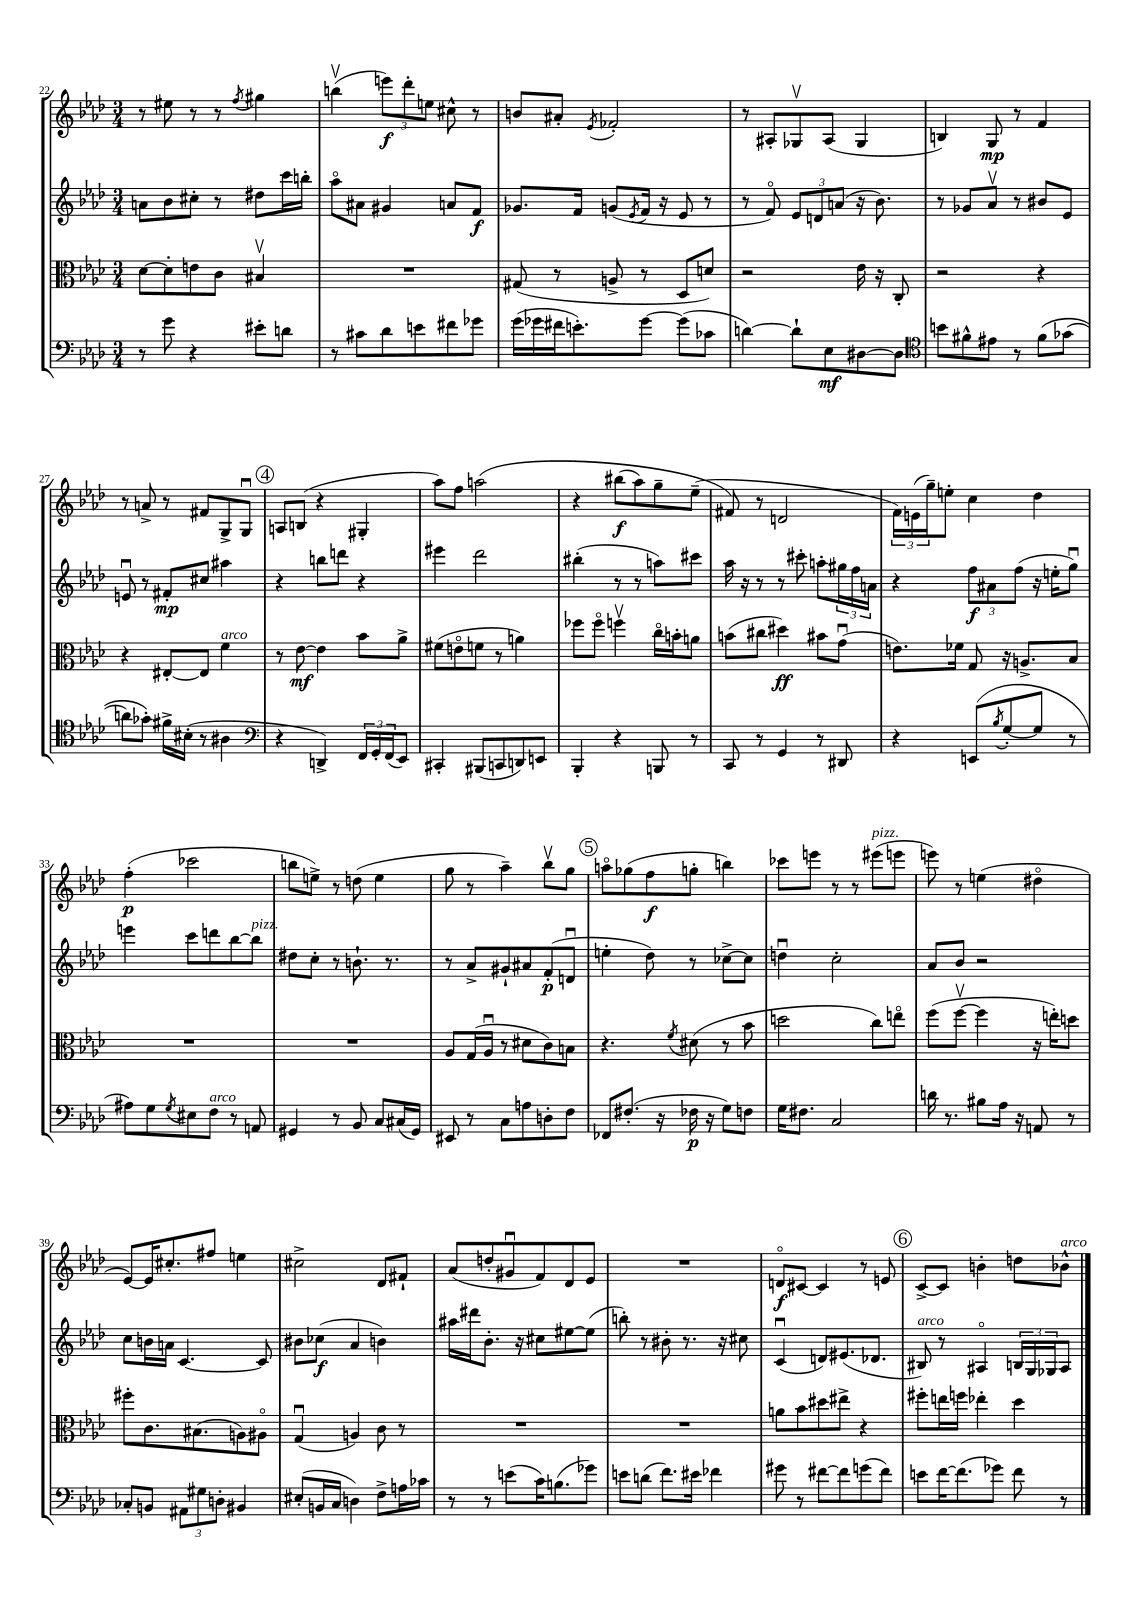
<<
\new StaffGroup <<
\new Staff = "s0" {
    \clef treble \key aes \major \numericTimeSignature \time 3/4
    r8 eis''8 r8 r8 \acciaccatura { f''8 } gis''4 |
    b''4\upbow( \tuplet 3/2 { e'''8\f) des'''8-. e''8 } cis''8-^ r8 |
    b'8 ais'8-. \acciaccatura { ees'8 } fes'2-. |
    r8 ais8-. ges8\upbow ais8( ges4 |
    b4) g8\mp r8 f'4 |
    r8 a'8-> r8 fis'8 g8-> g8\downbow |
    \mark \markup { \circle "4" } a8 b8( r4 gis4-. |
    aes''8) f''8 a''2\( |
    r4 bis''8\f( aes''8) g''8-- ees''8--( |
    fis'8\) r8 d'2 |
    \tuplet 3/2 { f'16) e'16( g''16--) } e''8-. c''4 des''4 |
    f''4-.\p( ces'''2 |
    b''8 e''8->) r8 d''8( e''4 |
    g''8 r8 aes''4--) bes''8\upbow g''8 |
    \mark \markup { \circle "5" } a''8\flageolet ges''8( f''8\f g''8-. b''4) |
    ces'''8 e'''8 r8 r8 eis'''8^\markup { \italic "pizz." }( e'''8 |
    e'''8) r8 e''4( dis''4\flageolet |
    ees'8~) ees'16 cis''8.-. fis''8 e''4 |
    cis''2-> des'8 fis'8-! |
    aes'8( d''8-. gis'8\downbow f'8) des'8 ees'8 |
    R2. |
    d'8\flageolet\f cis'8~ cis'4 r8 e'8 |
    \mark \markup { \circle "6" } c'8~-> c'8 b'4-. d''8 bes'8-^^\markup { \italic "arco" } \bar "|." |
}
\new Staff = "s1" {
    \clef treble \key aes \major \numericTimeSignature \time 3/4
    a'8 bes'8 cis''8-. r8 dis''8 c'''16 b''16-. |
    aes''8\flageolet ais'8 gis'4 a'8 f'8\f |
    ges'8. f'16 g'8( \acciaccatura { ees'8 } f'16 r16 ees'8 r8 |
    r8 f'8\flageolet) \tuplet 3/2 { ees'8 d'8 a'8( } r16 bes'8.) |
    r8 ges'8 aes'8\upbow r8 bis'8 ees'8 |
    e'8\downbow r8 fis'8-.\mp cis''8 ais''4 |
    \mark \markup { \circle "4" } r4 b''8 d'''8 r4 |
    eis'''4 des'''2 |
    bis''4-.( r8 r8 a''8) cis'''8 |
    aes''16 r16 r8 r8 cis'''8-. a''8-. \tuplet 3/2 { gis''16 f''16 a'16 } |
    r4 \tuplet 3/2 { f''8\f ais'8 f''8( } r16 e''16-. g''8\downbow) |
    e'''4 c'''8 d'''8 bes''8~ bes''8^\markup { \italic "pizz." } |
    dis''8 c''8-. r8 b'8.-! r8. |
    r8 aes'8-> gis'8-! ais'8 f'8-.\p( d'8\downbow |
    \mark \markup { \circle "5" } e''4-. des''8) r8 ces''8~-> ces''8 |
    d''4\downbow c''2-. |
    aes'8 bes'8 r2 |
    c''8 b'16 a'16 c'4.~ c'8 |
    bis'8 ces''8\f( aes'4 b'4) |
    ais''16 dis'''16 bes'8.-. r16 cis''8 eis''8~ eis''8( |
    b''8-.) r8 bis'8-. r8. r16 cis''8 |
    c'4\downbow( d'8) eis'8.( des'8. |
    \mark \markup { \circle "6" } bis8^\markup { \italic "arco" }) r8 ais4\flageolet \tuplet 3/2 { b16 g16 ges16 } ais8 \bar "|." |
}
\new Staff = "s2" {
    \clef alto \key aes \major \numericTimeSignature \time 3/4
    des'8~ des'8-. e'8 c'8 bis4\upbow |
    R2. |
    gis8( r8 a8-> r8 des8 d'8) |
    r2 ees'16 r16 c8-. |
    r2 r4 |
    r4 eis8~-. eis8 f'4^\markup { \italic "arco" } |
    \mark \markup { \circle "4" } r8 ees'8~\mf ees'4 bes'8 aes'8-> |
    fis'8( e'8\flageolet f'8 r8 a'4) |
    fes''8 fes''8\flageolet f''4\upbow c''16\flageolet b'16-. a'8 |
    b'8( cis''8 dis''4\ff) bis'8 g'8\downbow( |
    e'8.) fes'16 g8 r16 a8.-> bes8 |
    R2. |
    R2. |
    aes8 g16( aes16\downbow r8 dis'8 c'8) b8 |
    \mark \markup { \circle "5" } r4. \acciaccatura { f'8 } dis'8( r8 bes'8 |
    d''2 c''8) e''8\flageolet |
    f''8( f''8~\upbow f''4 r16 e''16-.) d''8 |
    fis''8-. c'8. bis8.( a8) ais8\flageolet |
    g4\downbow( a4) c'8 r8 |
    R2. |
    R2. |
    a'8 bes'8 dis''8 eis''8-> r4 |
    \mark \markup { \circle "6" } fis''8-. e''16 f''16 ees''4-. des''4 \bar "|." |
}
\new Staff = "s3" {
    \clef bass \key aes \major \numericTimeSignature \time 3/4
    r8 g'8 r4 eis'8-. d'8 |
    r8 cis'8 des'8 e'8 fis'8 ges'8 |
    g'16( ges'16 fis'16 e'8.-.) ges'8~ ges'8( ces'8 |
    d'4~) d'8-! ees8\mf dis8~ dis8 |
    \clef tenor b'8 fis'8-^ eis'8 r8 fis'8\( ges'8( |
    a'8) ges'8-.\) fis'16-> bis16-.( r8 ais4 |
    \mark \markup { \circle "4" } \clef bass r4 d,4->) \tuplet 3/2 { f,16 g,16-. f,16( } ees,8) |
    cis,4-. bis,,8( c,8 d,8) e,8 |
    bes,,4-. r4 b,,8 r8 |
    c,8 r8 g,4 r8 dis,8 |
    r4 e,8( \acciaccatura { bes8 } g8~-. g8 r8 |
    ais8) g8 \acciaccatura { g8 } eis8 f8^\markup { \italic "arco" } r8 a,8 |
    gis,4 r8 bes,8 c8 cis16( gis,16) |
    eis,8 r8 c8 a8 d8-. f8 |
    \mark \markup { \circle "5" } fes,8 fis8.-.( r16 fes16\p r16 g8) f8 |
    g16 fis8. c2 |
    d'16 r8. bis8 aes16 r16 a,8 r8 |
    ces8-. b,8 \tuplet 3/2 { ais,8 gis8 d8-. } bis,4 |
    eis8-.( b,16 c16 d4) f8-> a16 ces'16 |
    r8 r8 e'8( c'16) b8.( ges'8) |
    e'8 d'8( f'8.) eis'16 fes'4 |
    gis'8 r8 fis'8~ fis'8 g'8( fis'8) |
    \mark \markup { \circle "6" } e'8 f'16~ f'8.( ges'8) f'8 r8 \bar "|." |
}
>>
>>
\layout { \context { \Score currentBarNumber = #22 } }
